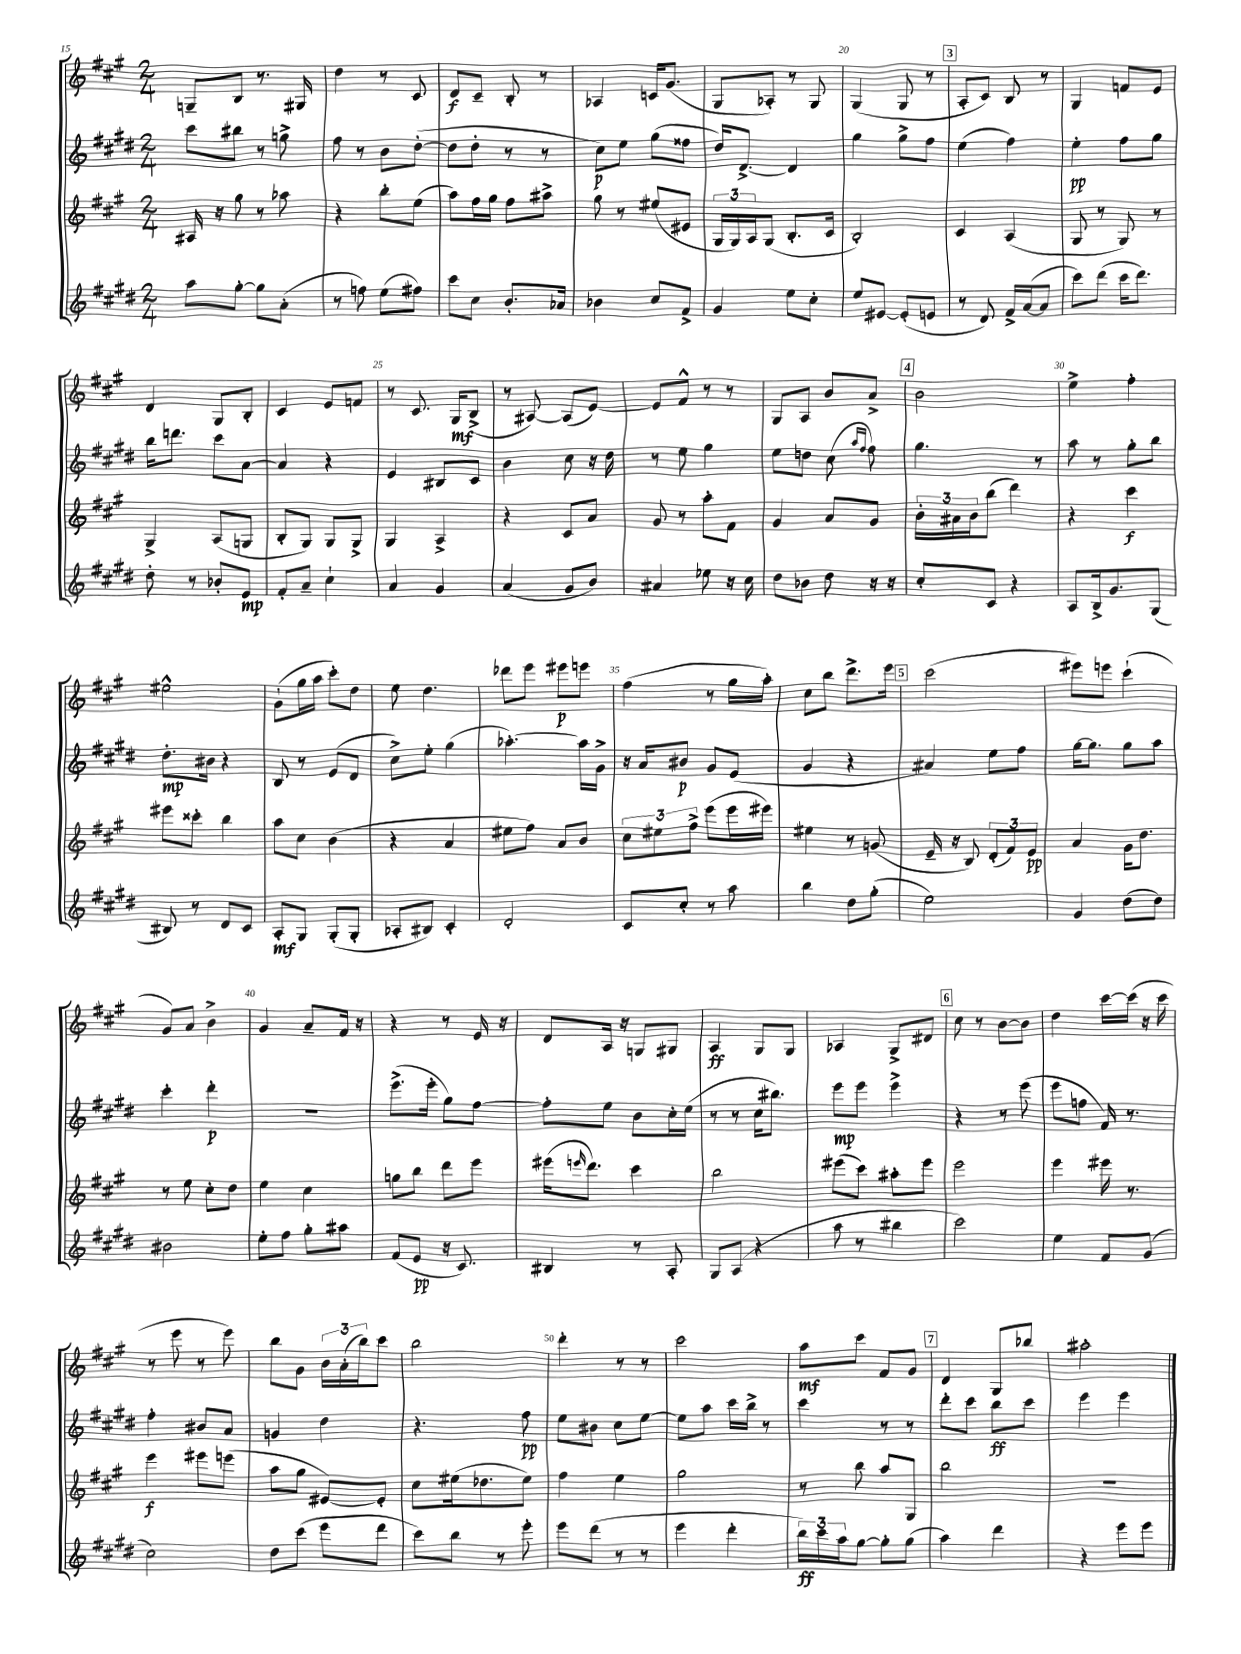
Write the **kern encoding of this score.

**kern	**dynam	**kern	**dynam	**kern	**dynam	**kern	**dynam
*part4	*part4	*part3	*part3	*part2	*part2	*part1	*part1
*staff4	*staff4	*staff3	*staff3	*staff2	*staff2	*staff1	*staff1
*clefG2	*	*clefG2	*	*clefG2	*	*clefG2	*
*k[f#c#g#d#]	*	*k[f#c#g#]	*	*k[f#c#g#d#]	*	*k[f#c#g#]	*
*M2/4	*	*M2/4	*	*M2/4	*	*M2/4	*
=15	=15	=15	=15	=15	=15	=15	=15
8aa\L	.	16A#X/	.	8ccc#\L	.	8Gn~/L	.
.	.	16r	.	.	.	.	.
[8gg#'\J	.	8gg#\	.	8bb#X\J	.	8B/J	.
8gg#\L]	.	8r	.	8r	.	8.r	.
(8a'\J	.	8aa-X\	.	8ggn^\	.	.	.
.	.	.	.	.	.	16G#X/	.
=16	=16	=16	=16	=16	=16	=16	=16
8r	.	4r	.	8ff#\	.	4dd\	.
8ffn\)	.	.	.	8r	.	.	.
(8ee\L	.	8bb'\L	.	8b\L	.	8r	.
8ff#X\J)	.	(8ee\J	.	([8dd#'\J	.	8c#/	.
=17	=17	=17	=17	=17	=17	=17	=17
8ccc#\L	.	8aa\L)	.	8dd#\L]	.	8d/L	f
8cc#\J	.	16ff#\L	.	8dd#'\J	.	8c#~/J	.
.	.	16gg#\JJ	.	.	.	.	.
8.b'/L	.	8ff#\L	.	8r	.	8B'/	.
.	.	8aa#X^\J	.	8r	.	8r	.
16a-X/Jk	.	.	.	.	.	.	.
=18	=18	=18	=18	=18	=18	=18	=18
4b-X\	.	8gg#\	.	8cc#\L)	p	4A-X/	.
.	.	8r	.	8ee\J	.	.	.
8cc#/L	.	(8ee#X/L	.	(8gg#\L	.	16cn/KL	.
.	.	.	.	.	.	(8.g#/J	.
8f#^/J	.	8e#X/J	.	8ff##X\J	.	.	.
=19	=19	=19	=19	=19	=19	=19	=19
4g#/	.	24G#/LL	.	16dd#/KL)	.	8G#/L	.
.	.	24G#/)	.	.	.	.	.
.	.	.	.	[8.d#^/J	.	.	.
.	.	24A/J	.	.	.	.	.
.	.	(8G#/J	.	.	.	8A-X'/J)	.
8ee\L	.	8.B'/L	.	4d#/]	.	8r	.
8cc#'\J	.	.	.	.	.	8G#/	.
.	.	16c#/Jk	.	.	.	.	.
=20	=20	=20	=20	=20	=20	=20	=20
8ee/L	.	2B'/)	.	4gg#\	.	(4G#/	.
[8e#X/J	.	.	.	.	.	.	.
(8e#'/L]	.	.	.	8gg#^\L	.	8G#/	.
8en/J	.	.	.	8ff#\J	.	8r	.
!!LO:REH:place=s1:t=3
=21	=21	=21	=21	=21	=21	=21	=21
8r	.	4c#/	.	(4ee\	.	8A'/L	.
8d#/)	.	.	.	.	.	8c#/J)	.
16f#^/LL	.	(4A/	.	4ff#\)	.	8B/	.
([16a/J	.	.	.	.	.	.	.
8a/J]	.	.	.	.	.	8r	.
=22	=22	=22	=22	=22	=22	=22	=22
8ccc#\L)	.	8G#/	.	4ee'\	pp	4G#/	.
(8ddd#\J	.	8r	.	.	.	.	.
16ccc#\KL	.	8G#/)	.	8ff#\L	.	8fn/L	.
8.ddd#\J)	.	.	.	.	.	.	.
.	.	8r	.	8gg#\J	.	8e/J	.
!!LO:LB:g=z
=23	=23	=23	=23	=23	=23	=23	=23
8dd#'\	.	4G#^/	.	16bb\KL	.	4d/	.
.	.	.	.	8.dddn\J	.	.	.
8r	.	.	.	.	.	.	.
8b-X'/L	.	(8A/L	.	8ccc#\L	.	8G#/L	.
8e/J	mp	8Gn/J	.	[8a\J	.	8B'/J	.
=24	=24	=24	=24	=24	=24	=24	=24
8f#'/L	.	8B'/L	.	4a/]	.	4c#/	.
8a~/J	.	8G#/J)	.	.	.	.	.
4cc#`\	.	8G#/L	.	4r	.	8e/L	.
.	.	8G#^/J	.	.	.	8fn/J	.
=25	=25	=25	=25	=25	=25	=25	=25
4a/	.	4G#/	.	4e/	.	8r	.
.	.	.	.	.	.	8.c#/	.
4g#/	.	4A^/	.	8B#X/L	.	.	.
.	.	.	.	.	.	16G#/KL	mf
.	.	.	.	8c#/J	.	(8B^/J	.
=26	=26	=26	=26	=26	=26	=26	=26
(4a/	.	4r	.	4b\	.	8r	.
.	.	.	.	.	.	[8A#X/)	.
8g#/L	.	8c#/L	.	8cc#\	.	(8A#/L]	.
8b/J)	.	8a/J	.	16r	.	[8e/J)	.
.	.	.	.	16dd#\	.	.	.
=27	=27	=27	=27	=27	=27	=27	=27
4a#X/	.	8g#/	.	8r	.	8e/L]	.
.	.	8r	.	8ee\	.	8f#^^/J	.
8ee-X\	.	8aa'\L	.	4gg#\	.	8r	.
16r	.	8f#\J	.	.	.	8r	.
16cc#\	.	.	.	.	.	.	.
=28	=28	=28	=28	=28	=28	=28	=28
8dd#\L	.	4g#/	.	8ee\L	.	8G#/L	.
8b-X\J	.	.	.	8ddn\J	.	8A/J	.
8dd#\	.	8a/L	.	(8cc#\	.	8b/L	.
.	.	.	.	16qqaa/LL	.	.	.
.	.	.	.	16qqff#/JJ	.	.	.
16r	.	8g#/J	.	8ff#\)	.	8a^/J	.
16r	.	.	.	.	.	.	.
!!LO:REH:place=s1:t=4
=29	=29	=29	=29	=29	=29	=29	=29
8cc#'/L	.	24b'\LL	.	4.gg#\	.	2b\	.
.	.	24a#X\	.	.	.	.	.
.	.	24b\J	.	.	.	.	.
8c#/J	.	(8bb\J	.	.	.	.	.
4r	.	4ddd\)	.	.	.	.	.
.	.	.	.	8r	.	.	.
=30	=30	=30	=30	=30	=30	=30	=30
8A/L	.	4r	.	8aa\	.	4ee^\	.
16B^/k	.	.	.	8r	.	.	.
8.g#/	.	.	.	.	.	.	.
.	.	4ccc#\	f	8gg#'\L	.	4ff#'\	.
(8G#/J	.	.	.	8bb\J	.	.	.
!!LO:LB:g=z
=31	=31	=31	=31	=31	=31	=31	=31
8B#X/)	.	8eee#X\L	.	8.dd#'\L	mp	2ee#X^^\	.
8r	.	8ccc##X'\J	.	.	.	.	.
.	.	.	.	16b#X\Jk	.	.	.
8d#/L	.	4bb\	.	4r	.	.	.
8c#/J	.	.	.	.	.	.	.
=32	=32	=32	=32	=32	=32	=32	=32
8A'/L	mf	8aa\L	.	8B/	.	(8g#`\L	.
8G#/J	.	8cc#\J	.	8r	.	16gg#\L	.
.	.	.	.	.	.	16aa\JJ	.
(8G#'/L	.	(4b\	.	(8e/L	.	8ccc#'\L)	.
8G#'/J	.	.	.	8d#/J	.	8dd\J	.
=33	=33	=33	=33	=33	=33	=33	=33
8A-X'/L	.	4r	.	8cc#^\L)	.	8ee\	.
8B#X/J)	.	.	.	8ee'\J	.	4.dd\	.
4c#'/	.	4a/	.	(4gg#\	.	.	.
=34	=34	=34	=34	=34	=34	=34	=34
2d#'/	.	8ee#X\L	.	[4.aa-X'\)	.	8ddd-X\L	.
.	.	8ff#\J)	.	.	.	8eee\J	.
.	.	8a/L	.	.	.	8eee#X\L	p
.	.	8b/J	.	16aa-\LL]	.	8eeen\J	.
.	.	.	.	16g#^\JJ	.	.	.
=35	=35	=35	=35	=35	=35	=35	=35
8c#/L	.	12cc#\L	.	16r	.	(4ff#\	.
.	.	.	.	16a/KL	.	.	.
.	.	12ee#X\	.	.	.	.	.
8cc#'/J	.	.	.	8b#X/J	p	.	.
.	.	12ff#^\J	.	.	.	.	.
8r	.	(8eee\L	.	8g#/L	.	8r	.
8aa\	.	16eee\L	.	(8e/J	.	16gg#\LL	.
.	.	16eee#X\JJ)	.	.	.	16aa'\JJ)	.
=36	=36	=36	=36	=36	=36	=36	=36
4bb\	.	4ee#X\	.	4g#/	.	8cc#\L	.
.	.	.	.	.	.	8bb\J	.
8dd#\L	.	8r	.	4r	.	8.ddd^\L	.
(8gg#'\J	.	(8gn/	.	.	.	.	.
.	.	.	.	.	.	16eee\Jk	.
!!LO:REH:place=s1:t=5
=37	=37	=37	=37	=37	=37	=37	=37
2ee\)	.	16e~/	.	4a#X/)	.	(2ccc#\	.
.	.	16r	.	.	.	.	.
.	.	8B/)	.	.	.	.	.
.	.	(12d'/L	.	8ee\L	.	.	.
.	.	12f#/)	.	.	.	.	.
.	.	.	.	8ff#\J	.	.	.
.	.	12e/J	pp	.	.	.	.
=38	=38	=38	=38	=38	=38	=38	=38
4g#/	.	4a/	.	[16gg#\KL	.	8eee#X\L)	.
.	.	.	.	8.gg#\J]	.	.	.
.	.	.	.	.	.	8eeen\J	.
(8dd#\L	.	16g#\KL	.	8gg#\L	.	(4ccc#`\	.
.	.	8.dd\J	.	.	.	.	.
8dd#\J)	.	.	.	8aa\J	.	.	.
!!LO:LB:g=z
=39	=39	=39	=39	=39	=39	=39	=39
2b#X\	.	8r	.	4ccc#'\	.	8g#/L)	.
.	.	8ee\	.	.	.	8a/J	.
.	.	8cc#'\L	.	4ddd#'\	p	4b^\	.
.	.	8dd\J	.	.	.	.	.
=40	=40	=40	=40	=40	=40	=40	=40
8ee'\L	.	4ee\	.	2r	.	4g#/	.
8ff#\J	.	.	.	.	.	.	.
8gg#'\L	.	4cc#\	.	.	.	8a~/L	.
8aa#X\J	.	.	.	.	.	16f#/Jk	.
.	.	.	.	.	.	16r	.
=41	=41	=41	=41	=41	=41	=41	=41
(8f#/L	.	8ggn\L	.	(8.eee^\L	.	4r	.
8e/J	pp	8bb\J	.	.	.	.	.
.	.	.	.	16eee'\Jk	.	.	.
16r	.	8ddd\L	.	8gg#\L)	.	8r	.
8.c#/)	.	.	.	.	.	.	.
.	.	8eee\J	.	[8ff#\J	.	16e/	.
.	.	.	.	.	.	16r	.
=42	=42	=42	=42	=42	=42	=42	=42
4B#X/	.	(16eee#X\KL	.	8ff#'\L]	.	8d/L	.
.	.	16qqeeen/	.	.	.	.	.
.	.	8.ddd\J)	.	.	.	.	.
.	.	.	.	8ee\J	.	16A/Jk	.
.	.	.	.	.	.	16r	.
8r	.	4ccc#\	.	8b\L	.	8Gn/L	.
8A'/	.	.	.	16cc#'\L	.	8G#X/J	.
.	.	.	.	(16ee\JJ	.	.	.
=43	=43	=43	=43	=43	=43	=43	=43
8G#/L	.	2bb\	.	8r	.	4A/	ff
(8A/J	.	.	.	8r	.	.	.
4r	.	.	.	16cc#\KL	.	8G#/L	.
.	.	.	.	8.bb#X\J)	.	.	.
.	.	.	.	.	.	8G#/J	.
=44	=44	=44	=44	=44	=44	=44	=44
8aa\	.	(8eee#X\L	.	8eee\L	mp	4A-X/	.
8r	.	8ccc#\J)	.	8eee\J	.	.	.
4bb#X\	.	8aa#X'\L	.	4eee^\	.	8G#^/L	.
.	.	8eee#\J	.	.	.	8d#X/J	.
!!LO:REH:place=s1:t=6
=45	=45	=45	=45	=45	=45	=45	=45
2ccc#\)	.	2eee\	.	4r	.	8cc#\	.
.	.	.	.	.	.	8r	.
.	.	.	.	8r	.	[8b\L	.
.	.	.	.	(8eee\	.	8b\J]	.
=46	=46	=46	=46	=46	=46	=46	=46
4ee\	.	4eee\	.	8eee\L	.	4dd\	.
.	.	.	.	8ffn\J	.	.	.
8f#/L	.	16eee#X\	.	16f#/)	.	[16ccc#\LL	.
.	.	8.r	.	8.r	.	(16ccc#\JJ]	.
(8g#/J	.	.	.	.	.	16r	.
.	.	.	.	.	.	16ccc#\	.
!!LO:LB:g=z
=47	=47	=47	=47	=47	=47	=47	=47
2cc#\)	.	4eee\	f	4ff#'\	.	8r	.
.	.	.	.	.	.	8eee\	.
.	.	8eee#X\L	.	8b#X/L	.	8r	.
.	.	(8eeen\J	.	8a/J	.	8eee\)	.
=48	=48	=48	=48	=48	=48	=48	=48
8dd#\L	.	8aa\L	.	4gn/	.	8bb\L	.
(8ccc#\J	.	8gg#\J	.	.	.	8g#\J	.
8eee\L	.	[8e#X/L)	.	4dd#\	.	24b\LL	.
.	.	.	.	.	.	(24a'\	.
.	.	.	.	.	.	24bb\J)	.
8ddd#\J	.	8e#'/J]	.	.	.	8ccc#\J	.
=49	=49	=49	=49	=49	=49	=49	=49
8ccc#\L)	.	8cc#\L	.	4.r	.	2bb\	.
8bb\J	.	(16ee#X\k	.	.	.	.	.
.	.	8.dd-X\	.	.	.	.	.
8r	.	.	.	.	.	.	.
8eee'\	.	8ee#\J)	.	8ff#\	pp	.	.
=50	=50	=50	=50	=50	=50	=50	=50
8eee\L	.	4ff#\	.	8ee\L	.	4ddd'\	.
(8ddd#\J	.	.	.	8b#X\J	.	.	.
8r	.	4ee\	.	8cc#\L	.	8r	.
8r	.	.	.	[8ee\J	.	8r	.
=51	=51	=51	=51	=51	=51	=51	=51
4eee\	.	2gg#\	.	8ee\L]	.	2ccc#\	.
.	.	.	.	8aa\J	.	.	.
4ddd#'\	.	.	.	16ccc#\LL	.	.	.
.	.	.	.	16bb^\JJ	.	.	.
.	.	.	.	8r	.	.	.
=52	=52	=52	=52	=52	=52	=52	=52
24bb\LL)	ff	8r	.	4ccc#\	.	8aa\L	mf
24ccc#\	.	.	.	.	.	.	.
24aa\J	.	.	.	.	.	.	.
[8gg#\J	.	8bb\	.	.	.	8ccc#\J	.
8gg#'\L]	.	8aa/L	.	8r	.	8f#/L	.
(8gg#\J	.	8G#/J	.	8r	.	8g#/J	.
!!LO:REH:place=s1:t=7
=53	=53	=53	=53	=53	=53	=53	=53
4aa\)	.	2bb\	.	8ddd#'\L	.	4d/	.
.	.	.	.	8ccc#\J	.	.	.
4ddd#\	.	.	.	8bb\L	ff	8G#/L	.
.	.	.	.	8ccc#\J	.	8bb-X/J	.
=54	=54	=54	=54	=54	=54	=54	=54
4r	.	2r	.	4eee\	.	2aa#X'\	.
8eee\L	.	.	.	4eee\	.	.	.
8eee\J	.	.	.	.	.	.	.
==	==	==	==	==	==	==	==
*-	*-	*-	*-	*-	*-	*-	*-
